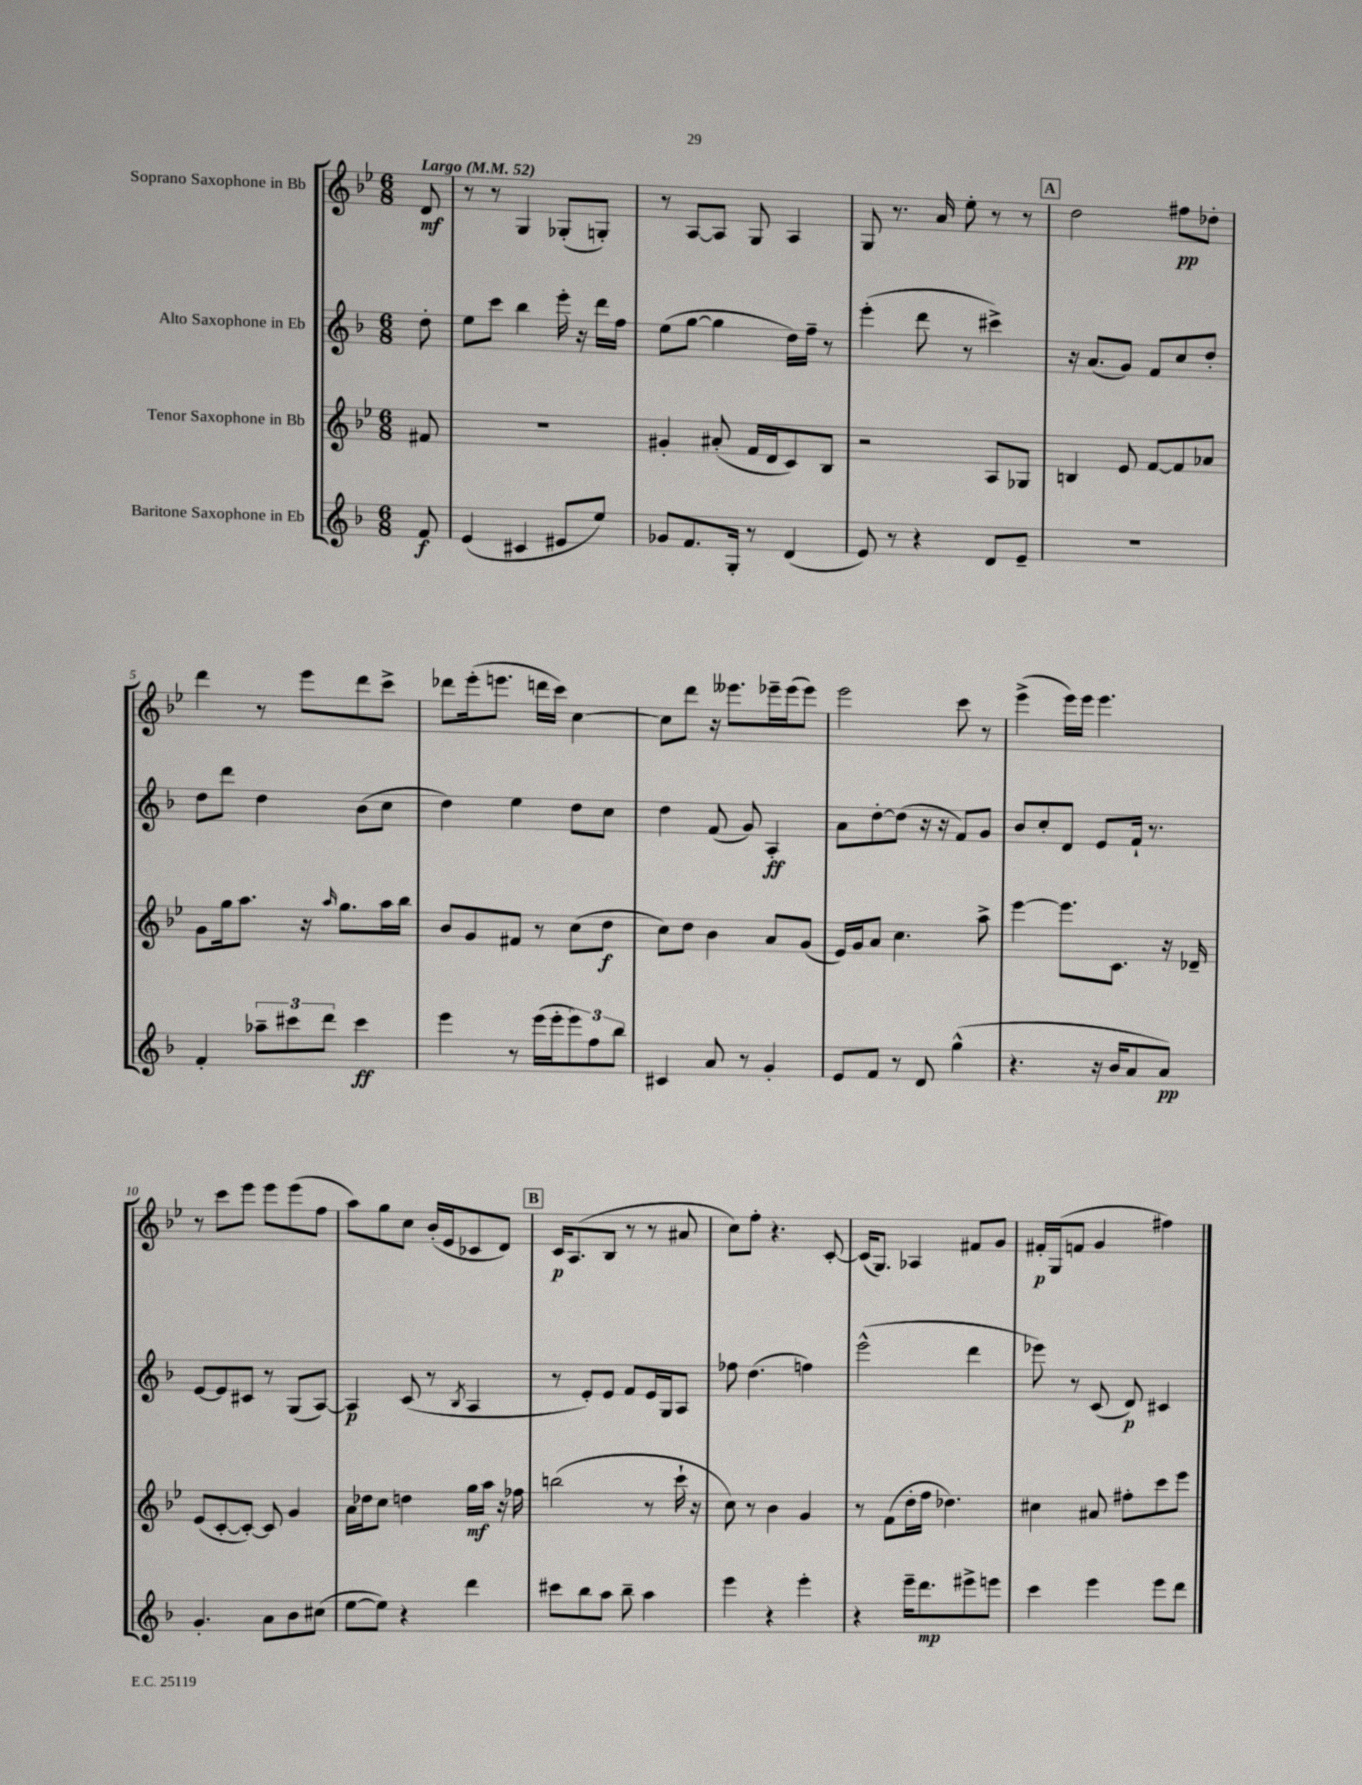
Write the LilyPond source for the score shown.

<<
\new StaffGroup <<
\new Staff = "s0" \with { instrumentName = "Soprano Saxophone in Bb" } {
    \clef treble \key bes \major \numericTimeSignature \time 6/8 \partial 8 \tempo "Largo" 4 = 52
    d'8\mf |
    r8 r8 g4 ges8-.( g8-.) |
    r8 a8~ a8 g8 a4 |
    g8 r8. a'16 ees''8-. r8 r8 |
    \mark \markup { \box "A" } d''2 fis''8\pp des''8-. |
    d'''4 r8 ees'''8 d'''8 c'''8-> |
    des'''8 ees'''16-.( e'''8. d'''16 c'''16) c''4~ |
    c''8 d'''8 r16 eeses'''8. ees'''16-- ees'''16( ees'''8) |
    ees'''2 c'''8 r8 |
    ees'''4->( ees'''16) ees'''16 ees'''4. |
    r8 c'''8 ees'''8 ees'''8 ees'''8( f''8 |
    a''8) g''8 c''8 bes'16-.( ees'16 ces'8 d'8) |
    \mark \markup { \box "B" } c'16\p a8.( bes8 r8 r8 ais'8 |
    c''8) f''8-. r4. c'8~-. |
    c'16( g8.) aes4 fis'8 g'8 |
    fis'16-.\p g16( f'8 g'4 fis''4) \bar "|." |
}
\new Staff = "s1" \with { instrumentName = "Alto Saxophone in Eb" } {
    \clef treble \key f \major \numericTimeSignature \time 6/8 \partial 8
    d''8-. |
    e''8 c'''8 bes''4 e'''16-. r16 d'''16 f''16 |
    e''8( g''8~ g''4 d''16) f''16-- r8 |
    e'''4-.( d'''8 r8 cis'''4->) |
    \mark \markup { \box "A" } r16 a'8.( g'8) f'8 c''8 d''8-. |
    d''8 d'''8 d''4 bes'8( c''8 |
    d''4) e''4 d''8 c''8 |
    d''4 f'8( g'8) a4-.\ff |
    a'8 d''8~-. d''8( r16 r16 f'8) g'8 |
    bes'8 c''8-. d'8 e'8 f'16-! r8. |
    e'8~ e'8 cis'8 r8 g8( a8~) |
    a4\p c'8( r8 \acciaccatura { bes8 } a4 |
    \mark \markup { \box "B" } r8 e'8-.) e'8 f'8 e'16 g16 a8 |
    fes''8 d''4.( f''4) |
    e'''2-^( d'''4 |
    ees'''8) r8 c'8( d'8\p) cis'4 \bar "|." |
}
\new Staff = "s2" \with { instrumentName = "Tenor Saxophone in Bb" } {
    \clef treble \key bes \major \numericTimeSignature \time 6/8 \partial 8
    fis'8 |
    R2. |
    gis'4-. ais'8-.( f'16 d'16 c'8) bes8 |
    r2 a8 ges8 |
    \mark \markup { \box "A" } b4 ees'8 f'8~ f'8 aes'8 |
    g'8 g''16 a''8. r16 \grace { a''16 } g''8. a''16 bes''16 |
    bes'8 g'8 fis'8 r8 c''8( d''8\f |
    c''8) d''8 bes'4 a'8 g'8( |
    ees'16) g'16 a'8 c''4. a''8-> |
    ees'''4~ ees'''8. c'8. r16 des'16-- |
    ees'8( c'8~-. c'8~-.) c'8 g'4 |
    a'16 des''16 c''8 d''4 g''16\mf a''16 r16 fes''16 |
    \mark \markup { \box "B" } b''2( r8 c'''16-! r16 |
    c''8) r8 bes'4 g'4 |
    r8 f'8( d''16-. f''16 des''4.) |
    cis''4 ais'8 fis''8-. c'''8 ees'''8 \bar "|." |
}
\new Staff = "s3" \with { instrumentName = "Baritone Saxophone in Eb" } {
    \clef treble \key f \major \numericTimeSignature \time 6/8 \partial 8
    f'8\f |
    e'4( cis'4 eis'8 e''8) |
    ges'8 f'8. g16-. r8 d'4( |
    e'8) r8 r4 d'8 e'8-- |
    \mark \markup { \box "A" } R2. |
    f'4-. \tuplet 3/2 { aes''8-- cis'''8 d'''8 } cis'''4\ff |
    e'''4 r8 e'''16( e'''16-. \tuplet 3/2 { e'''8) f''8 bes''8 } |
    cis'4 a'8 r8 g'4-. |
    e'8 f'8 r8 d'8 g''4-^( |
    r4. r16 bes'16 a'8 a'8\pp) |
    g'4.-. a'8 bes'8 cis''8( |
    e''8~ e''8) r4 d'''4 |
    \mark \markup { \box "B" } cis'''8 bes''8 a''8 bes''8-- a''4 |
    e'''4 r4 e'''4-. |
    r4 e'''16-- d'''8.\mp eis'''8-> e'''8 |
    c'''4 e'''4 e'''8 d'''8 \bar "|." |
}
>>
>>
